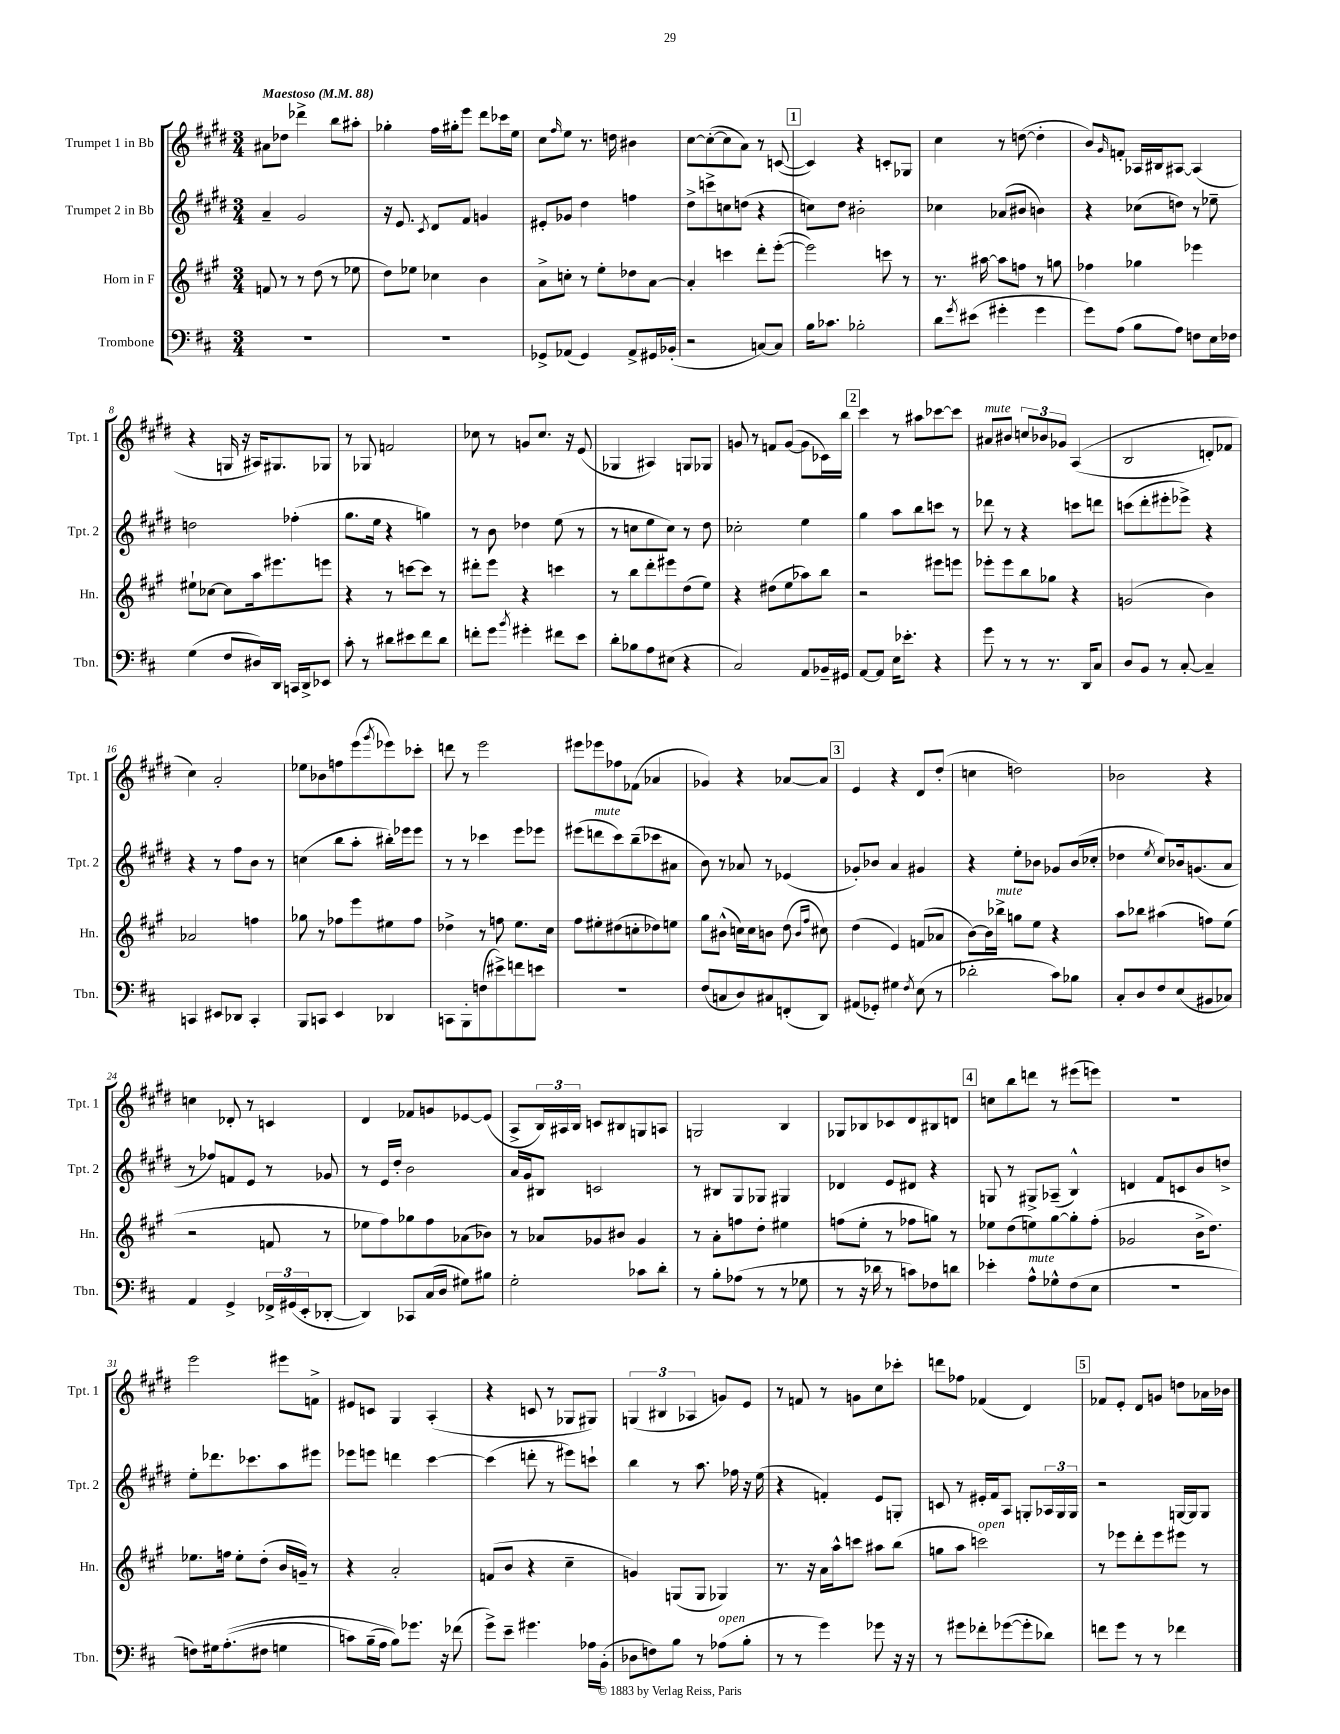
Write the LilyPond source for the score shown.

<<
\new StaffGroup <<
\new Staff = "s0" \with { instrumentName = "Trumpet 1 in Bb" shortInstrumentName = "Tpt. 1" } {
    \clef treble \key e \major \numericTimeSignature \time 3/4 \tempo "Maestoso" 4 = 88
    ais'8 des''8 des'''4-> b''8 ais''8-. |
    ges''4-. fis''16 gis''16-. e'''8 dis'''8 ces'''16 e''16 |
    cis''8 \grace { fis''16 } e''8 r8. d''16 bis'4 |
    cis''8~ cis''8~-.( cis''8 a'8) r8 c'8~( |
    \mark \markup { \box "1" } c'4) r4 c'8-. ges8 |
    cis''4 r8 d''8~( d''4-. |
    b'8) \grace { gis'16 } f'8-. aes16 bis16 ais8~ ais4( |
    r4 g16 r16 ais16) gis8. ges8 |
    r8 ges8 f'2 |
    ces''8 r8 g'8 ces''8. r16 e'8( |
    ges4 ais4) g8 ges8 |
    g'8 r8 f'8 g'8~( g'8 ces'16) b''16 |
    \mark \markup { \box "2" } cis'''4 r8 ais''8 ces'''8~ ces'''8 |
    ais'8^\markup { \italic "mute" } bis'8 \tuplet 3/2 { c''8 bes'8 ges'8 } a4(\( |
    b2 d'8-.) fes'8 |
    cis''4\) a'2-. |
    ees''8 bes'8 f''8 e'''8( \acciaccatura { gis'''8 } ees'''8) ces'''8-. |
    d'''8 r8 e'''2 |
    eis'''8 ees'''8 fes''8 fes'8( aes'4 |
    ges'4) r4 aes'8~ aes'8 |
    \mark \markup { \box "3" } e'4 r4 dis'8 dis''8-.( |
    c''4 d''2) |
    bes'2 r4 |
    c''4 des'8-. r8 c'4 |
    dis'4 fes'8 g'8 ees'8~ ees'8( |
    a8-> \tuplet 3/2 { b16) ais16 b16 } c'8 bis8 g8 a8 |
    g2 b4 |
    ges8 bes8 ces'8 dis'8 bis8 d'8 |
    \mark \markup { \box "4" } c''8 b''8 d'''8 r8 eis'''8( e'''8) |
    R2. |
    e'''2 eis'''8 f'8-> |
    eis'8 c'8 gis4 a4-.( |
    r4 c'8 r8 ges8 gis8) |
    \tuplet 3/2 { g4( bis4 aes4 } g'8) e'8 |
    r8 f'8 r8 g'8 cis''8 ces'''8-. |
    d'''8 fes''8 fes'4( dis'4) |
    \mark \markup { \box "5" } fes'8 e'8-. dis'8 g'8 d''8 aes'16 bes'16 \bar "|." |
}
\new Staff = "s1" \with { instrumentName = "Trumpet 2 in Bb" shortInstrumentName = "Tpt. 2" } {
    \clef treble \key e \major \numericTimeSignature \time 3/4
    a'4-- gis'2 |
    r16 e'8. \acciaccatura { cis'8 } dis'8 fis'8 g'4 |
    eis'8-. ges'8 dis''4 f''4 |
    dis''8-> c'''8-> c''8 d''8( r4 |
    \mark \markup { \box "1" } c''8) dis''8 bis'2-. |
    ces''4 aes'8( bis'8 b'4) |
    r4 ces''8( d''8) r8 ees''8-- |
    d''2 fes''4-.( |
    gis''8. e''16 r4 g''4) |
    r8 b'8 des''4 e''8( r8 |
    r8 c''8 e''8 c''8) r8 dis''8 |
    ces''2-. e''4 |
    \mark \markup { \box "2" } gis''4 a''8 b''8 c'''8 r8 |
    des'''8 r8 r4 c'''8 d'''8 |
    c'''8( dis'''8-. eis'''8-. ees'''8->) r4 |
    r4 r8 fis''8 b'8 r8 |
    c''4( b''8 a''8-. bis''16-.) ees'''16 ees'''8 |
    r8 r8 ces'''4 e'''8 ees'''8 |
    eis'''8( d'''8^\markup { \italic "mute" } cis'''8) b''8--( ces'''8 ais'8 |
    b'8) r8 aes'8 r8 ees'4( |
    \mark \markup { \box "3" } ges'8-.) bes'8 a'4 gis'4 |
    r4 e''8-. bes'8 ges'8 bes'16( ces''16-. |
    des''4 \acciaccatura { e''8 } cis''8) bes'16 g'8.( a'8 |
    r8 fes''8) f'8 e'8 r8 ges'8 |
    r8 e'16 dis''16-. b'2 |
    a'16 gis'16 bis8 c'2 |
    r8 bis8 gis8 ges8 gis4 |
    des'4 e'8 dis'8 r4 |
    \mark \markup { \box "4" } g8 r8 gis8-> aes8--( b4-^) |
    d'4 fis'8 c'8 b'8 d''8-> |
    e''8-. des'''8. ces'''8. a''8 eis'''8 |
    ees'''8 e'''8 d'''4 cis'''4~ |
    cis'''4( d'''8-. r8 eis'''8) c'''8-! |
    b''4 r8 a''8. fes''16 r16 e''16( |
    r4 f'4-.) e'8 g8-. |
    c'8 r8 eis'16-. fis'16 a8 g8-. \tuplet 3/2 { aes16 g16 g16 } |
    \mark \markup { \box "5" } r2 g16~ g16 g8 \bar "|." |
}
\new Staff = "s2" \with { instrumentName = "Horn in F" shortInstrumentName = "Hn." } {
    \clef treble \key a \major \numericTimeSignature \time 3/4
    f'8 r8 r8 d''8( r8 ees''8 |
    d''8) ees''8 ces''4 b'4 |
    a'8-> c''8-. r8 e''8-. des''8 a'8~ |
    a'4-. c'''4 d'''8-. e'''8~-.( |
    \mark \markup { \box "1" } e'''2) c'''8 r8 |
    r8. ais''16~ ais''8 f''8 r8 g''8 |
    fes''4 ges''4 ees'''4 |
    eis''8-! ces''8~ ces''8 a''16 eis'''8. e'''8 |
    r4 r8 c'''8~ c'''8 r8 |
    dis'''8-. e'''8 r4 c'''4 |
    r8 b''8 d'''8-. eis'''8 d''8( e''8) |
    r4 dis''8( e''8 aes''8) b''8 |
    \mark \markup { \box "2" } r2 eis'''8 e'''8 |
    ees'''8-. ees'''8 b''8 ges''8 r4 |
    g'2( b'4) |
    aes'2 f''4 |
    ges''8 r8 fes''8 e'''8 eis''8 fes''8 |
    des''4-> r8 f''8 e''8. cis''16 |
    fis''8 eis''8-. dis''8( c''8-. des''8) e''8 |
    gis''8 bis'8-^( c''16) c''16 b'8 d''8( \grace { b'16 fis''16 } cis''8) |
    \mark \markup { \box "3" } d''4( e'4) f'8( aes'8 |
    b'8~) b'16 bes''16->^\markup { \italic "mute" } g''8 e''8 r4 |
    a''8 bes''8 ais''4( f''8) e''8( |
    r2 f'8 r8 |
    ees''8 fis''8) ges''8 fis''8 aes'8( bes'8) |
    r8 aes'8 ges'8 bis'8 ges'4 |
    r8 a'8-. f''8 d''8-. eis''4 |
    f''8( e''8-. r8 fes''8 g''8) r8 |
    \mark \markup { \box "4" } ees''8 d''8( e''8) gis''8~ gis''8-. fis''8-.( |
    ges'2 b'16-> d''8.) |
    ees''8. f''16 ees''8-. d''8-.( b'16 g'16--) r8 |
    r4 a'2-. |
    f'8( b'8 r4 cis''4-- |
    g'4) g8( g8 ges4) |
    r8. r16 a'16 a''16-^ c'''8 ais''8 b''8( |
    g''8 a''8 c'''2^\markup { \italic "open" }) |
    \mark \markup { \box "5" } r8 ees'''8 d'''8-. ees'''8 eis'''8 r8 \bar "|." |
}
\new Staff = "s3" \with { instrumentName = "Trombone" shortInstrumentName = "Tbn." } {
    \clef bass \key d \major \numericTimeSignature \time 3/4
    R2. |
    R2. |
    ges,8-> aes,8( ges,4) aes,8-> gis,16 bes,16-.( |
    r2 c8~) c8 |
    \mark \markup { \box "1" } b16 ces'8. bes2-. |
    d'8 \acciaccatura { g'8 } eis'8( gis'4-. gis'4 |
    g'8) a8( b8 a8) f8 e16 fes16 |
    g4( fis8 dis16) d,16 c,16 d,16-> ees,8 |
    cis'8-. r8 dis'8 eis'8 fis'8 dis'8 |
    f'8-. g'8 \acciaccatura { b'8 } gis'4-. fis'8 e'8 |
    d'8-. bes8 a8 eis8( r4 |
    cis2) a,8 bes,16-- gis,16 |
    \mark \markup { \box "2" } a,8~ a,8 e16 ees'8.-. r4 |
    g'8 r8 r8 r8. d,16 cis8 |
    d8 b,8 r8 cis8~-. cis4-- |
    c,4 eis,8 des,8 c,4-. |
    b,,8 c,8 e,4 des,4 |
    c,8 b,,8-. f8( eis'8->) f'8 e'8 |
    R2. |
    fis8( c8 d8) cis8 f,8-.( d,8) |
    \mark \markup { \box "3" } ais,8( ges,8-.) gis4 \acciaccatura { fis8 } e8( r8 |
    des'2-. cis'8) bes8 |
    cis8-. d8 fis8 e8( bis,8 ces8) |
    a,4 g,4-> \tuplet 3/2 { fes,16-> gis,16( e,16-. } des,8~-. |
    des,4) ces,8 cis16( d16 gis8) bis8 |
    g2-. ces'8 d'8-. |
    r8 b8-. aes8( r8 r8 ges8 |
    r8 r16 des'16 r8 c'8) fes8 d'8 |
    \mark \markup { \box "4" } ees'4-. a8-^^\markup { \italic "mute" } ges8-^ fis8( e8 |
    R2. |
    f8) gis16 a8.-.(\( fis8 g4 |
    c'8) b16--( a16 b8)\) ges'8. r16 fes'8( |
    g'8->) e'8-- gis'4. aes16 b,16-.( |
    des8 f8) b8 r8 aes8^\markup { \italic "open" }( b8-. |
    r8 r8 g'4) ges'8 r16 r16 |
    r8 gis'8 fes'8-. ges'8~( ges'8-. des'8) |
    \mark \markup { \box "5" } f'8 g'8 r8 r8 fes'4 \bar "|." |
}
>>
>>
